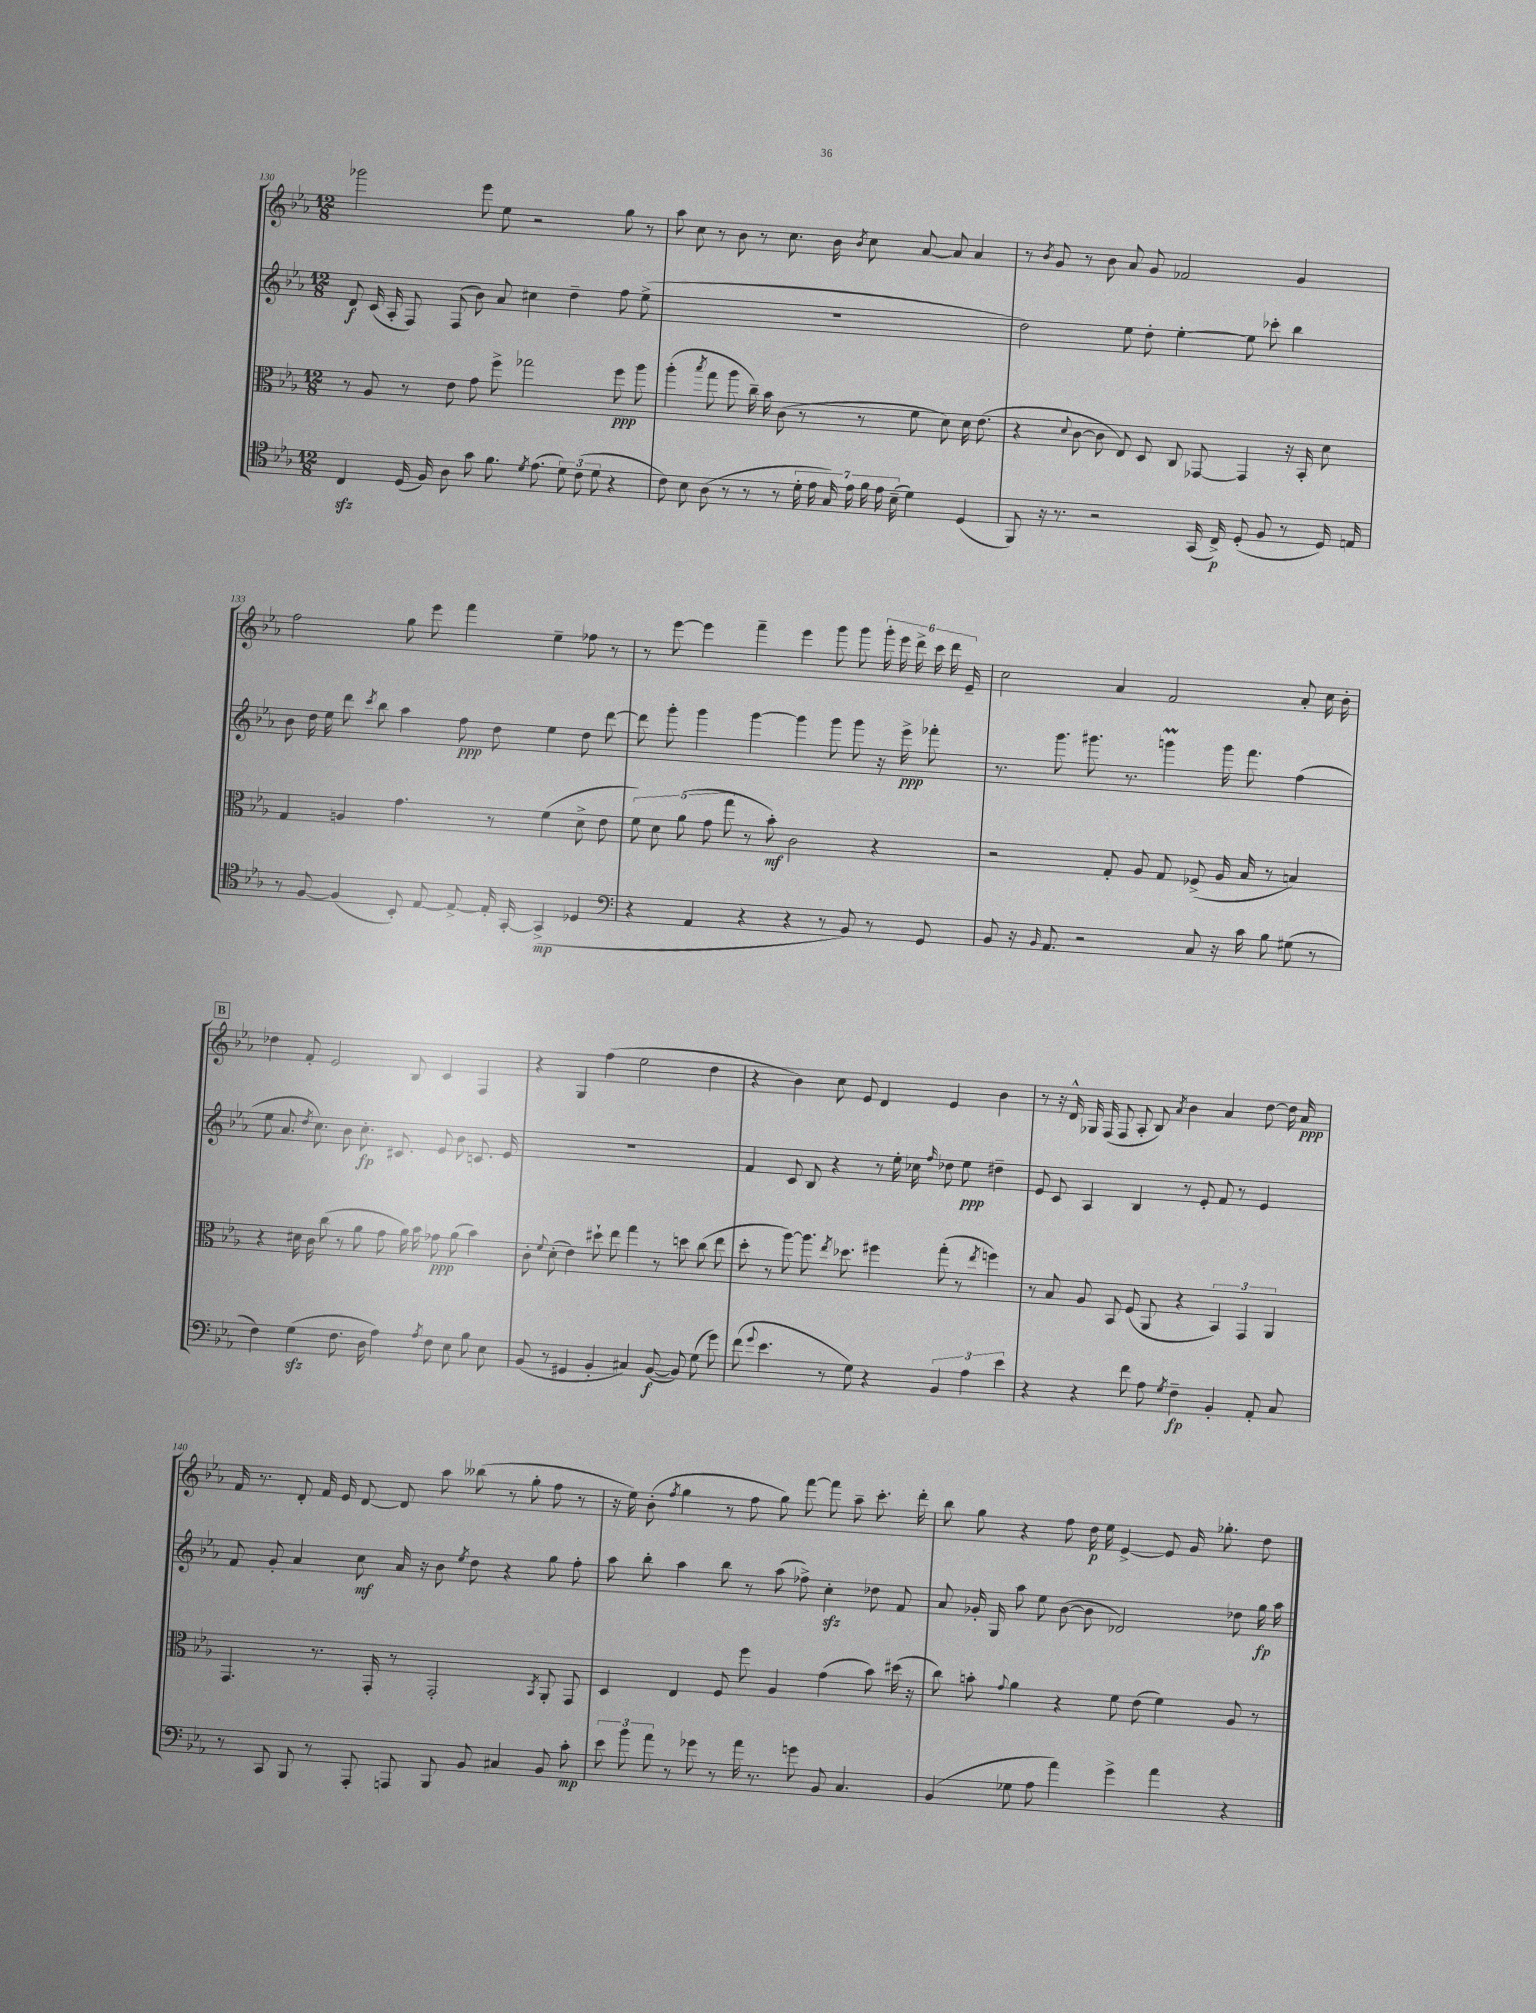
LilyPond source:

<<
\new StaffGroup <<
\new Staff = "s0" {
    \clef treble \key ees \major \numericTimeSignature \time 12/8
    \autoBeamOff ges'''2 ees'''8 ees''8 r2 g''8 r8 |
    aes''8 c''8 r8 bes'8 r8 c''8. bes'16 \acciaccatura { bes'8 } c''8 aes'8~ aes'8 aes'4 |
    r8 \acciaccatura { bes'8 } g'8 r8 bes'8 aes'8 g'8 fes'2 g'4 |
    f''2 g''8 ees'''8 f'''4 ees''4-- fes''8 r8 |
    r8 ees'''8~ ees'''4 f'''4-- ees'''4 g'''8 g'''8 \tuplet 6/4 { g'''16-. ees'''16 d'''16-> c'''16 d'''16 ees'16-- } |
    c''2 aes'4 f'2 aes'8-. c''16 bes'16-. |
    \mark \markup { \box "B" } des''4 f'8-. ees'2 bes8 c'4 f4 |
    r4 g4 f''4( ees''2 d''4 |
    r4 bes'4) c''8 ees'8 d'4 ees'4 bes'4 |
    r8 r16 d'16-^ ges16 f16( f8 aes8-. bes8) \acciaccatura { aes'8 } bes'4 aes'4 d''8~ d''16 aes'16\ppp |
    f'16 r8. d'8-. f'16 ees'16 d'8~ d'8 aes''8 beses''8( r8 g''8-. f''8 r8 |
    r16 ees''16) bes'8-.( \acciaccatura { f''8 } g''4 r8 f''8 g''8) f'''8~ f'''8 aes''8-- c'''8.-. d'''16-. |
    bes''8 g''8 r4 f''8 d''16\p ees''16 ees'4~-> ees'8 g'16 ges''8.-. d''8 \bar "|." |
}
\new Staff = "s1" {
    \clef treble \key ees \major \numericTimeSignature \time 12/8
    \autoBeamOff d'8\f c'16( aes16-. f8) f8( bes'8) aes'8 cis''4 d''4-- f''8 ees''8->( |
    R1. |
    d''2) ees''8 d''8-. ees''4~-. ees''8 ces'''8-. bes''4 |
    bes'8 d''16 ees''16 d'''8 \acciaccatura { c'''8 } bes''8 aes''4 f''8\ppp d''8 ees''4 d''8 d'''8~ |
    d'''8 g'''8-. g'''4 g'''4~ g'''4 g'''8 g'''8 r16 ees'''16->\ppp fes'''8-. |
    r8. g'''8. gis'''8. r8. g'''4\prall g'''16 f'''8. f''4( |
    \mark \markup { \box "B" } ees''8 aes'8. \acciaccatura { d''8 } c''8.) bes'8 c''8.-.\fp cis'8. ees'8 bes'8 c'8. ees'16 |
    R1. |
    f'4 c'8 bes8 r4 r8 ees''16-. ces''16 \grace { f''16 } des''8 ees''8\ppp dis''4-- |
    ees'8 c'8 aes4 bes4 r8 ees'8-. f'8 r8 ees'4 |
    f'8 g'8-. aes'4 c''8\mf aes'16 r16 bes'8 \acciaccatura { ees''8 } d''8 r4 g''8 f''8-. |
    aes''8 bes''8-. aes''4 bes''8 r8 aes''8( fes''8->) c''4-.\sfz des''8 f'8 |
    aes'8 ges'16-. g16 aes''8 ees''8 bes'8~( bes'8 des'2) des''8 g''16\fp aes''16 \bar "|." |
}
\new Staff = "s2" {
    \clef alto \key ees \major \numericTimeSignature \time 12/8
    \autoBeamOff r8 aes8 r8 ees'8 g'8 f''8-> ges''2 f''8\ppp aes''8 |
    aes''4-.( \acciaccatura { bes''8 } g''8 aes''8 c''16--) bes'16 c'8( r8 r8 f'8 d'8) d'16 ees'8.( |
    r4 \appoggiatura { d'8 } c'8~ c'8 ees8) d8 c8 ges,8~ ges,4 r16 bes,16-. d'8 |
    g4 a4 g'4. r8 f'4( d'8-> ees'8 |
    \tuplet 5/4 { f'8) d'8 aes'8( g'8 g''8 } r8 bes'8-.\mf) c'2 r4 |
    r2 g8-. aes8 g8 fes8->( aes16 bes16 r8 b4) |
    \mark \markup { \box "B" } r4 dis'16 c'16 c''8( r8 aes'8 g'8 aes'16) bes'16 ges'8\ppp aes'8( bes'4) |
    c'8-. \appoggiatura { f'8 } d'8-.( ees'4) dis''8-! ees''8 g''4 r8 d''8 c''8( ees''8 |
    d''8-. r8 aes''8~) aes''8. \acciaccatura { ees''8 } des''8. fis''4 g''8-.( r8 \acciaccatura { ees''8 } f''4) |
    r8 bes8 aes8 bes,8 f8( aes,8 r4 \tuplet 3/2 { bes,4) g,4 aes,4 } |
    g,4. r8. g,16-. r8 g,2-. \acciaccatura { bes,8 } aes,8-. g,8 |
    d4 ees4 f8 f''8 aes4 g'4( bes'8) dis''16( r16 |
    c''8) b'8-. \appoggiatura { g'8 } aes'4 r4 f'8 ees'8( f'4) aes8 r8 \bar "|." |
}
\new Staff = "s3" {
    \clef tenor \key ees \major \numericTimeSignature \time 12/8
    \autoBeamOff c4\sfz d16( f16) aes8 g'8 f'8. \acciaccatura { d'8 } ees'8.( \tuplet 3/2 { d'8) c'8( d'8 } r4 |
    c'8) bes8 aes8( r8 r8 r8 \tuplet 7/4 { d'16-. ees'16 g16) ees'16 f'16 ees'16 bes16--( } d'4) d4( |
    f,8) r16 r8. r2 g,16( c16->\p) d8-.( f8 r8 d16) e16 |
    r8 f8~ f4( bes,8-.) ees8~ ees8~-> ees16-. g,16~-. g,4->\mp( des4 |
    \clef bass r4 aes,4 r4 r4 r8 bes,8) r8 g,8 |
    bes,8 r16 \grace { bes,16 } aes,8. r2 c8 r16 c'16 bes8 gis8( r8 |
    \mark \markup { \box "B" } f4) g4\sfz( f8. d16 aes4) \acciaccatura { aes8 } f8 ees8 bes8 ees8 |
    bes,8( r8 gis,4 bes,4-. cis4) bes,8~\f( bes,8) g8( g'8) |
    f'8( \appoggiatura { g'8 } ees'4. r8 g8) r4 \tuplet 3/2 { bes,4 aes4 ees'4 } |
    r4 r4 f'8 aes8 \acciaccatura { g8 } f4--\fp bes,4-. aes,8-. c8 |
    r8 c,8 bes,,8 r8 aes,,8-. a,,8 bes,,8 bes,8 cis4 bes,8 c'8-.\mp |
    \tuplet 3/2 { ees'8 bes'8 aes'8 } r8 ges'8 r8 aes'16 r8. g'8 bes,8 c4. |
    bes,4( ges8 aes8 aes'4) g'4-> aes'4 r4 \bar "|." |
}
>>
>>
\layout { \context { \Score currentBarNumber = #130 } }
